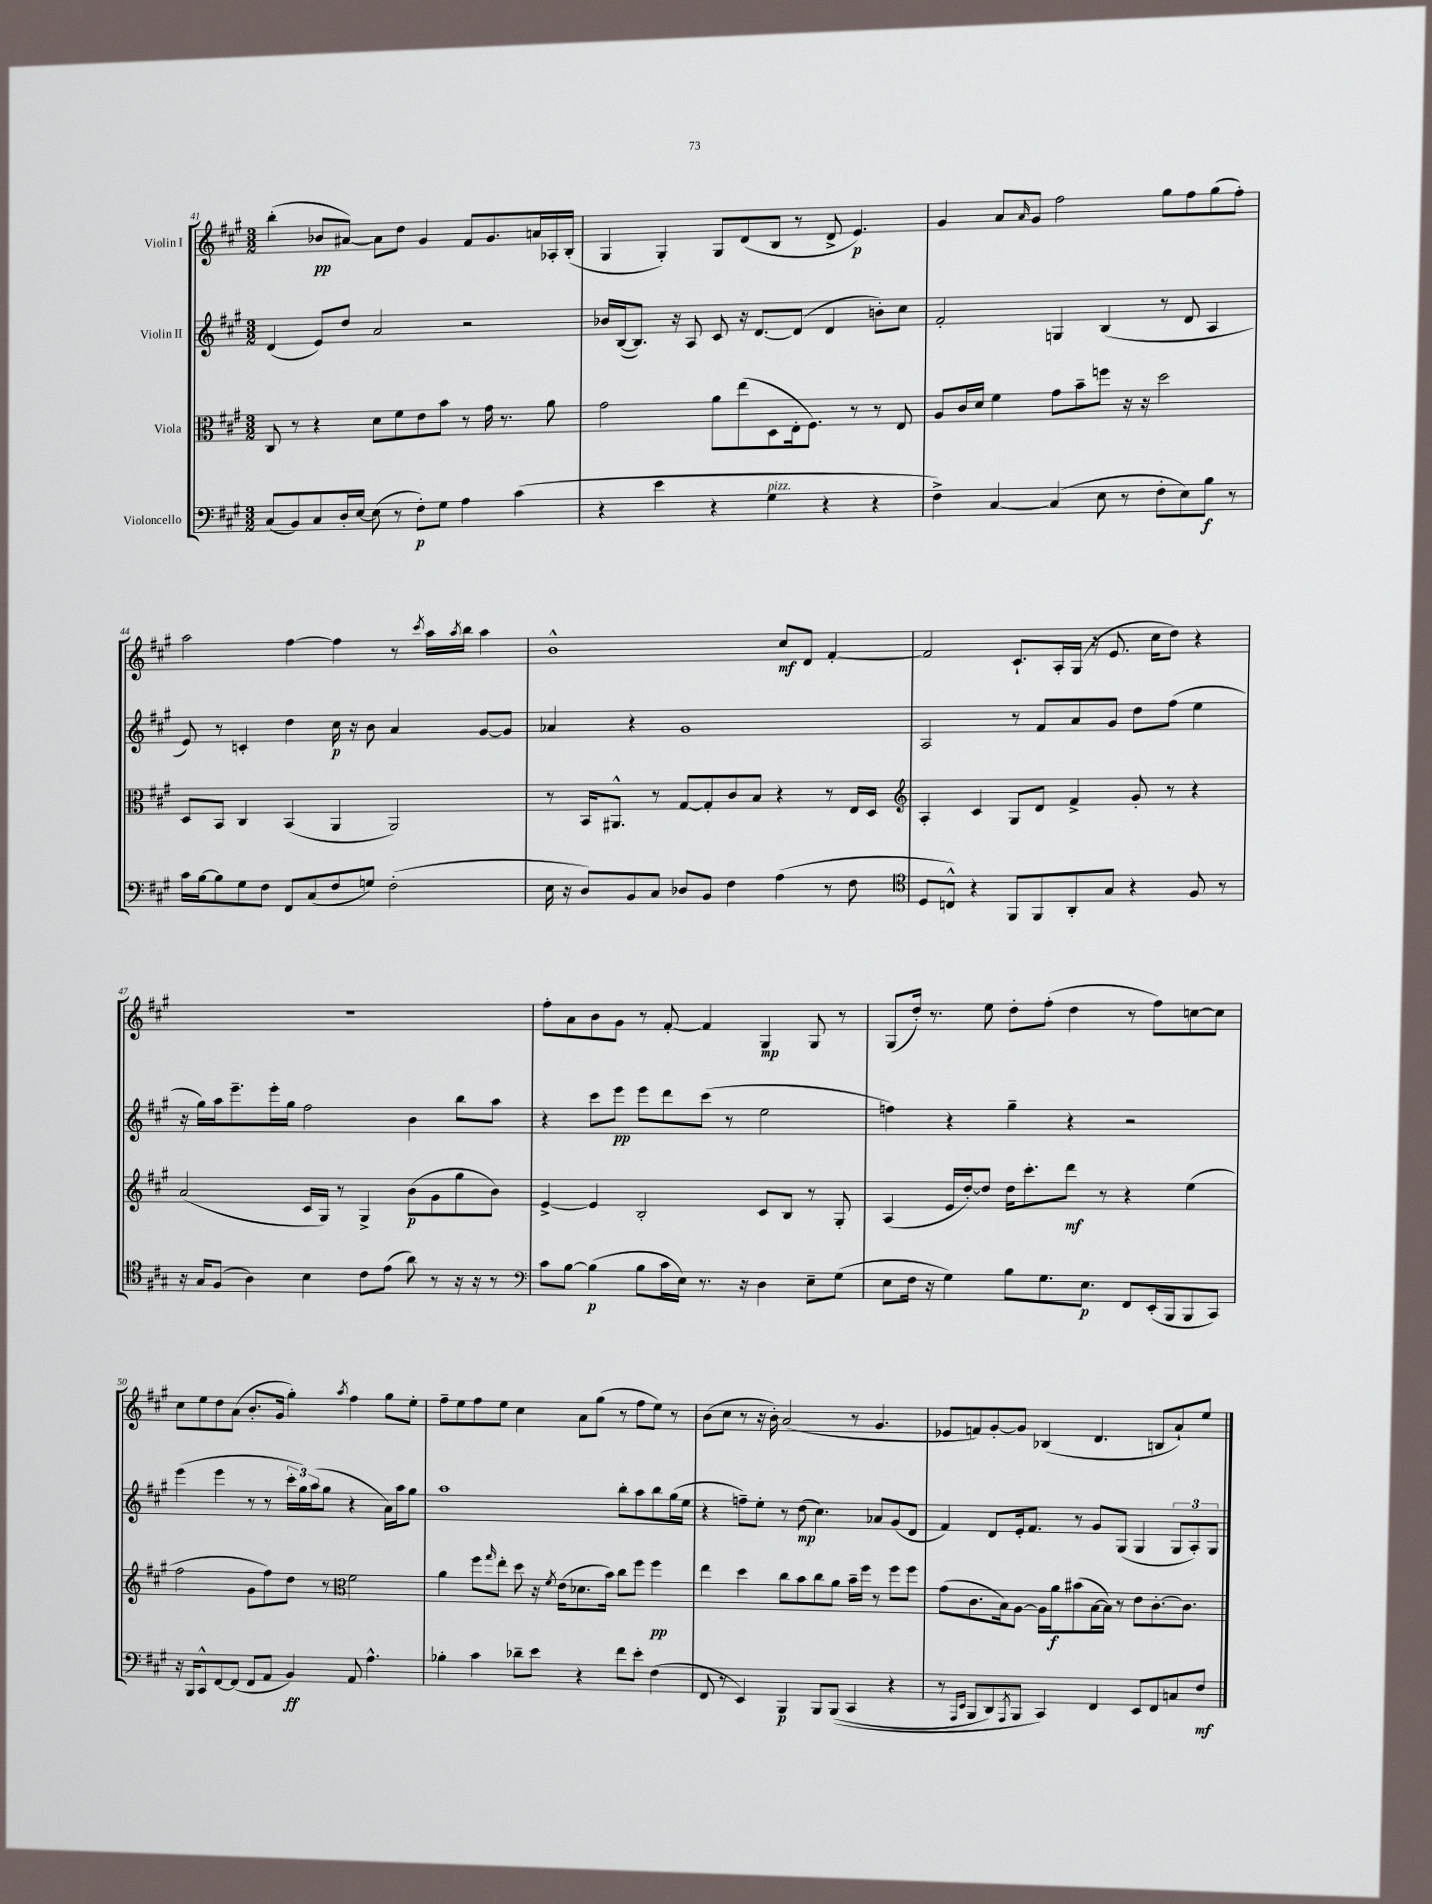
<<
\new StaffGroup <<
\new Staff = "s0" \with { instrumentName = "Violin I" } {
    \clef treble \key a \major \numericTimeSignature \time 3/2
    b''4-.( bes'8\pp ais'8~) ais'8 d''8 gis'4 fis'8 gis'8. a'16 aes16-. b16-.( |
    gis4 gis4-.) gis8 d'8( b8 r8 d'8-> e'4.\p) |
    gis'4 a'8 \grace { a'16 } gis'8 fis''2 gis''8 fis''8 gis''8( fis''8-.) |
    a''2 fis''4~ fis''4 r8 \acciaccatura { cis'''8 } a''16 \acciaccatura { a''8 } b''16 a''4 |
    b'1-^ cis''8\mf d'8 fis'4~-. |
    fis'2 cis'8.-! a16-. gis16( r16 e'8. cis''16 d''8) r4 |
    R1. |
    fis''8-. a'8 b'8 gis'8 r8 fis'8~-. fis'4 gis4\mp gis8 r8 |
    gis8( d''16-.) r8. e''8 d''8-. fis''8-.( d''4 r8 fis''8) c''8~ c''8 |
    cis''8 e''8 d''8 a'8( b'8.-. gis'16 gis''4-.) \acciaccatura { a''8 } fis''4 gis''8 e''8-. |
    fis''8-- e''8 fis''8 e''8 cis''4 a'8 gis''8( r8 fis''8 e''8) r8 |
    b'8( cis''8 r8 r16 b'16-.) a'2( r8 gis'4. |
    ees'8 f'8) gis'8~-. gis'8 bes4( d'4. b8 a'8-!) e''8 \bar "|." |
}
\new Staff = "s1" \with { instrumentName = "Violin II" } {
    \clef treble \key a \major \numericTimeSignature \time 3/2
    d'4( e'8) d''8 a'2 r2 |
    bes'16 b16~( b8.) r16 a8 cis'8 r16 d'8.~ d'8( d'4 b'8-.) cis''8 |
    fis'2-. g4 b4( r8 d'8 a4 |
    e'8) r8 c'4-. d''4 cis''16\p r16 b'8 a'4 gis'8~ gis'8 |
    aes'4 r4 gis'1 |
    a2 r8 fis'8 a'8 gis'8 d''8 fis''8( e''4 |
    r16 gis''16) a''16 e'''8.-- e'''16-. gis''16 fis''2 b'4 b''8 a''8 |
    r4 cis'''8 e'''8\pp e'''8 d'''8 cis'''8( r8 e''2 |
    f''4) r4 gis''4-- r4 r2 |
    e'''4( e'''4 r8 r8 \tuplet 3/2 { cis'''16-. gis''16) a''16( } gis''8 r4 a'16) a''16 gis''8 |
    a''1 b''8-. a''8 b''8 gis''16( e''16 |
    r4 f''8--) e''8-. r8 d''8\mp( cis''4.) aes'8 gis'8( d'8 |
    fis'4) d'8 e'16-. fis'8. r8 gis'8 gis8( gis4 \tuplet 3/2 { gis8 a8-.) gis8 } \bar "|." |
}
\new Staff = "s2" \with { instrumentName = "Viola" } {
    \clef alto \key a \major \numericTimeSignature \time 3/2
    cis8 r8 r4 d'8 fis'8 e'8 b'8 r8 gis'16 r8. a'8 |
    gis'2 a'8 e''8( d8 e16-. fis8.) r8 r8 e8 |
    a8 cis'16 d'16 fis'4 gis'8 b'8-- f''8 r16 r16 d''2 |
    d8 b,8 cis4 b,4( a,4 a,2) |
    r8 b,16 ais,8.-^ r8 gis8~ gis8-. cis'8 b8 r4 r8 e16 d16 |
    \clef treble a4-. cis'4 gis8 d'8 fis'4-> gis'8-. r8 r4 |
    a'2( cis'16 gis16) r8 gis4-> b'8\p( gis'8 gis''8 b'8) |
    e'4~-> e'4 b2-. cis'8 b8 r8 gis8-. |
    a4( e'16 d''16~-.) d''8 d''16 cis'''8.-. d'''8\mf r8 r4 e''4( |
    fis''2 gis'8 fis''8) d''8 r8 \clef alto fis'2 |
    a'4 fis''8 \grace { gis''16 } e''8-. d''8 r16 \acciaccatura { fis'8 } e'16( des'8. b'16) cis''8 fis''8 fis''4\pp |
    e''4 d''4 cis''8 b'8 cis''8 a'8 b'16-- fis''16 r8 fis''8 fis''8 |
    gis'8( cis'8. b16) a8~ a16 a'16\f bis'8( b16~ b16) r8 e'8 cis'8.~-. cis'8. \bar "|." |
}
\new Staff = "s3" \with { instrumentName = "Violoncello" } {
    \clef bass \key a \major \numericTimeSignature \time 3/2
    cis8( b,8) cis8 d16-. e16~ e8( r8 fis8-.\p) gis8 a4 cis'4( |
    r4 e'4 r4 gis4^\markup { \italic "pizz." } r4 r4 |
    fis4->) cis4~ cis4( e8 r8 fis8-. e8) b8\f r8 |
    cis'16 b16~ b8 gis8 fis8 fis,8 cis8( fis8 g8) fis2-.( |
    e16 r16 d8) b,8 cis8 des8 b,8 fis4 a4( r8 fis8 |
    \clef tenor d8 c8-^) r4 fis,8 fis,8 a,8-. gis8 r4 fis8 r8 |
    r16 gis16 fis8( a4) b4 cis'8 e'8( a'8) r8 r16 r16 r8 |
    \clef bass cis'8 b8~ b4\p( b8 cis'16 e16) r8. r16 d4 e8-- gis8( |
    e8 fis16 r16 gis4) b8 gis8. e8.\p fis,8 e,16-.( b,,16 b,,8 cis,8) |
    r16 b,,16 cis,8-^ fis,8~ fis,8( fis,8 a,8 b,4\ff) a,8 a4.-^ |
    bes4-. cis'4 des'8-- e'8 r4 fis'8 e'8-. fis4( |
    fis,8 r8 e,4) b,,4\p b,,8 b,,8(\( cis,4 r4 |
    r8 \grace { a,,16 e,16 } b,,8 d,8) \acciaccatura { a,,8 } b,,8 cis,4\) fis,4 e,8 fis,8 c8 fis8\mf \bar "|." |
}
>>
>>
\layout { \context { \Score currentBarNumber = #41 } }
